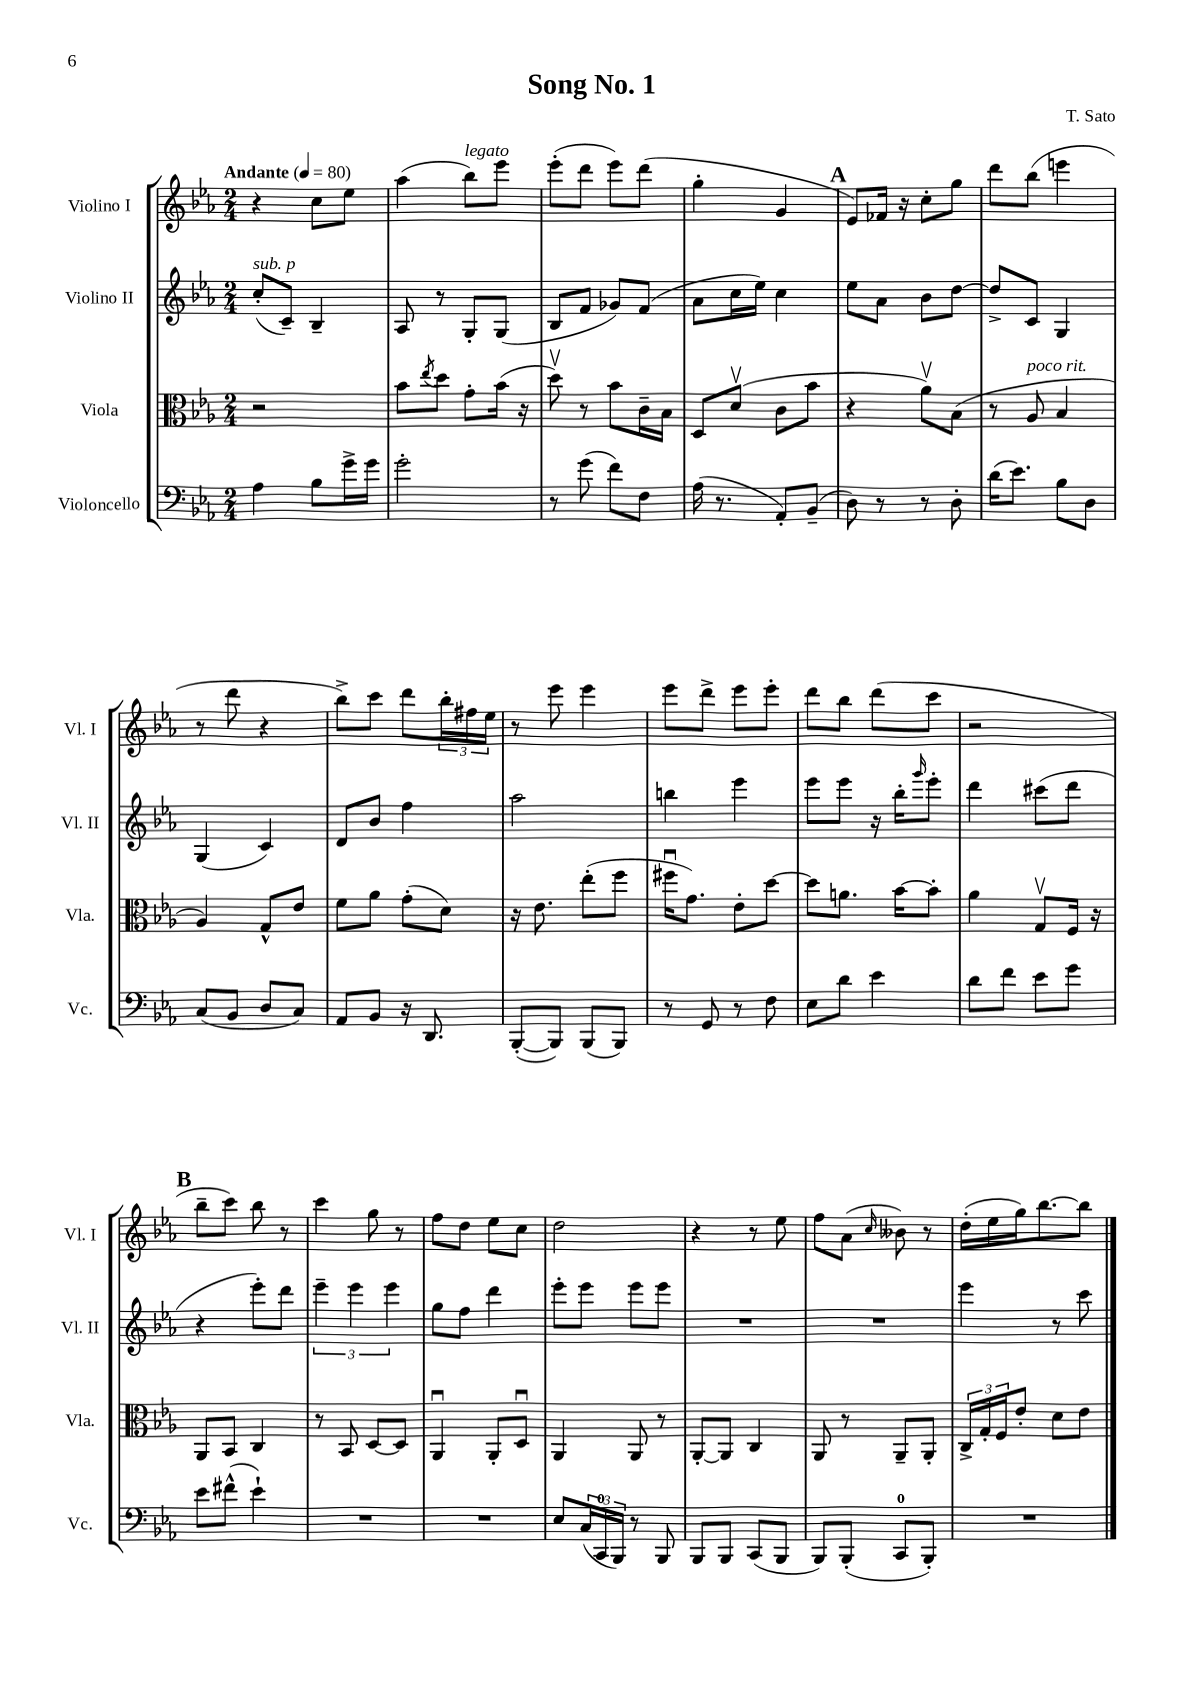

**kern	**kern	**kern	**kern
*part4	*part3	*part2	*part1
*staff4	*staff3	*staff2	*staff1
*I"Violoncello	*I"Viola	*I"Violino II	*I"Violino I
*I'Vc.	*I'Vla.	*I'Vl. II	*I'Vl. I
*clefF4	*clefC3	*clefG2	*clefG2
*k[b-e-a-]	*k[b-e-a-]	*k[b-e-a-]	*k[b-e-a-]
*M2/4	*M2/4	*M2/4	*M2/4
*MM80	*MM80	*MM80	*MM80
=1	=1	=1	=1
!	!	!	!LO:TX:a:B:t=Andante
!	!	!LO:TX:a:i:t=sub. p	!
4A-\	2r	(8cc'/L	4r
.	.	8c~/J)	.
8B-\L	.	4B-~/	8cc\L
16g^\L	.	.	8ee-\J
16g\JJ	.	.	.
=2	=2	=2	=2
2g'\	8b-\L	8A-/	(4aa-\
.	8qee-/	.	.
.	8dd\J	8r	.
!	!	!	!LO:TX:a:i:t=legato
.	8g'\L	8G'/L	8bb-\L)
.	(16b-\Jk	(8G/J	8eee-\J
.	16r	.	.
=3	=3	=3	=3
8r	8ddv\)	8B-/L	(8eee-'\L
(8g\	8r	8f/J	8ddd\J
8f\L)	8b-\L	8g-X/L)	8eee-\L)
8F\J	16c~\L	(8f/J	(8ddd\J
.	16B-\JJ	.	.
=4	=4	=4	=4
(16A-\	8D/L	8a-\L	4gg'\
8.r	.	.	.
.	(8dv/J	16cc\L	.
.	.	16ee-\JJ)	.
8AA-'/L)	8c\L	4cc\	4g/
(8BB-~/J	8b-\J	.	.
!!LO:REH:place=s1:t=A
=5	=5	=5	=5
8D\)	4r	8ee-\L	8e-/L)
8r	.	8a-\J	16f-X/Jk
.	.	.	16r
8r	8a-v\L)	8b-\L	8cc'\L
8D'\	(8B-\J	[8dd\J	8gg\J
=6	=6	=6	=6
(16d\KL	8r	8dd^/L]	8ddd\L
8.e-\J)	.	.	.
!	!LO:TX:a:i:t=poco rit.	!	!
.	8A-/	8c/J	(8bb-\J
8B-\L	4B-/	4G/	4eeen\
8D\J	.	.	.
!!LO:LB:g=z
=7	=7	=7	=7
(8C/L	4A-/)	(4G/	8r
8BB-/J	.	.	8ddd\
8D/L	8G^^/L	4c/)	4r
8C/J)	8e-/J	.	.
=8	=8	=8	=8
8AA-/L	8f\L	8d/L	8bb-^\L)
8BB-/J	8a-\J	8b-/J	8ccc\J
16r	(8g'\L	4ff\	8ddd\L
8.DD/	.	.	.
.	8d\J)	.	24bb-'\L
.	.	.	24ff#X\
.	.	.	24ee-\JJ
=9	=9	=9	=9
([8BBB-'/L	16r	2aa-\	8r
.	8.e-\	.	.
8BBB-/J])	.	.	8eee-\
(8BBB-/L	(8ee-'\L	.	4eee-\
8BBB-/J)	8ff\J	.	.
=10	=10	=10	=10
8r	16ff#Xu\KL	4bbn\	8eee-\L
.	8.g\J)	.	.
8GG/	.	.	8ddd^\J
8r	8e-'\L	4eee-\	8eee-\L
8F\	[8dd\J	.	8eee-'\J
=11	=11	=11	=11
8E-\L	8dd\L]	8eee-\L	8ddd\L
8d\J	8.an\J	8eee-\J	8bb-\J
4e-\	.	16r	(8ddd\L
.	[16b-\KL	16bb-'\KL	.
.	.	16qqggg/	.
.	8b-'\J]	8eee-'\J	8ccc\J
=12	=12	=12	=12
8d\L	4a-\	4ddd\	2r
8f\J	.	.	.
8e-\L	8Gv/L	(8ccc#X\L	.
8g\J	16F/Jk	8ddd\J	.
.	16r	.	.
!!LO:LB:g=z
!!LO:REH:place=s1:t=B
=13	=13	=13	=13
8e-\L	8AA-/L	4r	8bb-~\L
(8f#X^^\J	8BB-/J	.	8ccc\J)
4e-`\)	4C/	8eee-'\L)	8bb-\
.	.	8ddd\J	8r
=14	=14	=14	=14
2r	8r	6eee-~\	4ccc\
.	8BB-/	.	.
.	.	6eee-\	.
.	[8D/L	.	8gg\
.	.	6eee-\	.
.	8D/J]	.	8r
=15	=15	=15	=15
2r	4AA-u/	8gg\L	8ff\L
.	.	8ff\J	8dd\J
.	8AA-'/L	4ddd\	8ee-\L
.	8Du/J	.	8cc\J
=16	=16	=16	=16
8E-/L	4AA-/	8eee-'\L	2dd\
(24C/L	.	8eee-\J	.
24CC/	.	.	.
24BBB-/JJ)	.	.	.
8r	8AA-/	8eee-\L	.
8BBB-/	8r	8eee-\J	.
=17	=17	=17	=17
8BBB-/L	[8AA-'/L	2r	4r
8BBB-/J	8AA-/J]	.	.
(8CC/L	4C/	.	8r
8BBB-/J	.	.	8ee-\
=18	=18	=18	=18
8BBB-/L)	8AA-/	2r	8ff\L
(8BBB-'/J	8r	.	(8a-\J
.	.	.	16qqcc/
8CC/L	8AA-~/L	.	8b--X\)
8BBB-'/J)	8AA-'/J	.	8r
=19	=19	=19	=19
2r	24C^/LL	4eee-\	(16dd'\LL
.	24G'/	.	.
.	.	.	16ee-\
.	24F/J	.	.
.	8e-'/J	.	16gg\J)
.	.	.	[8.bb-\
.	8d\L	8r	.
.	8e-\J	8ccc\	8bb-\J]
==	==	==	==
*-	*-	*-	*-
